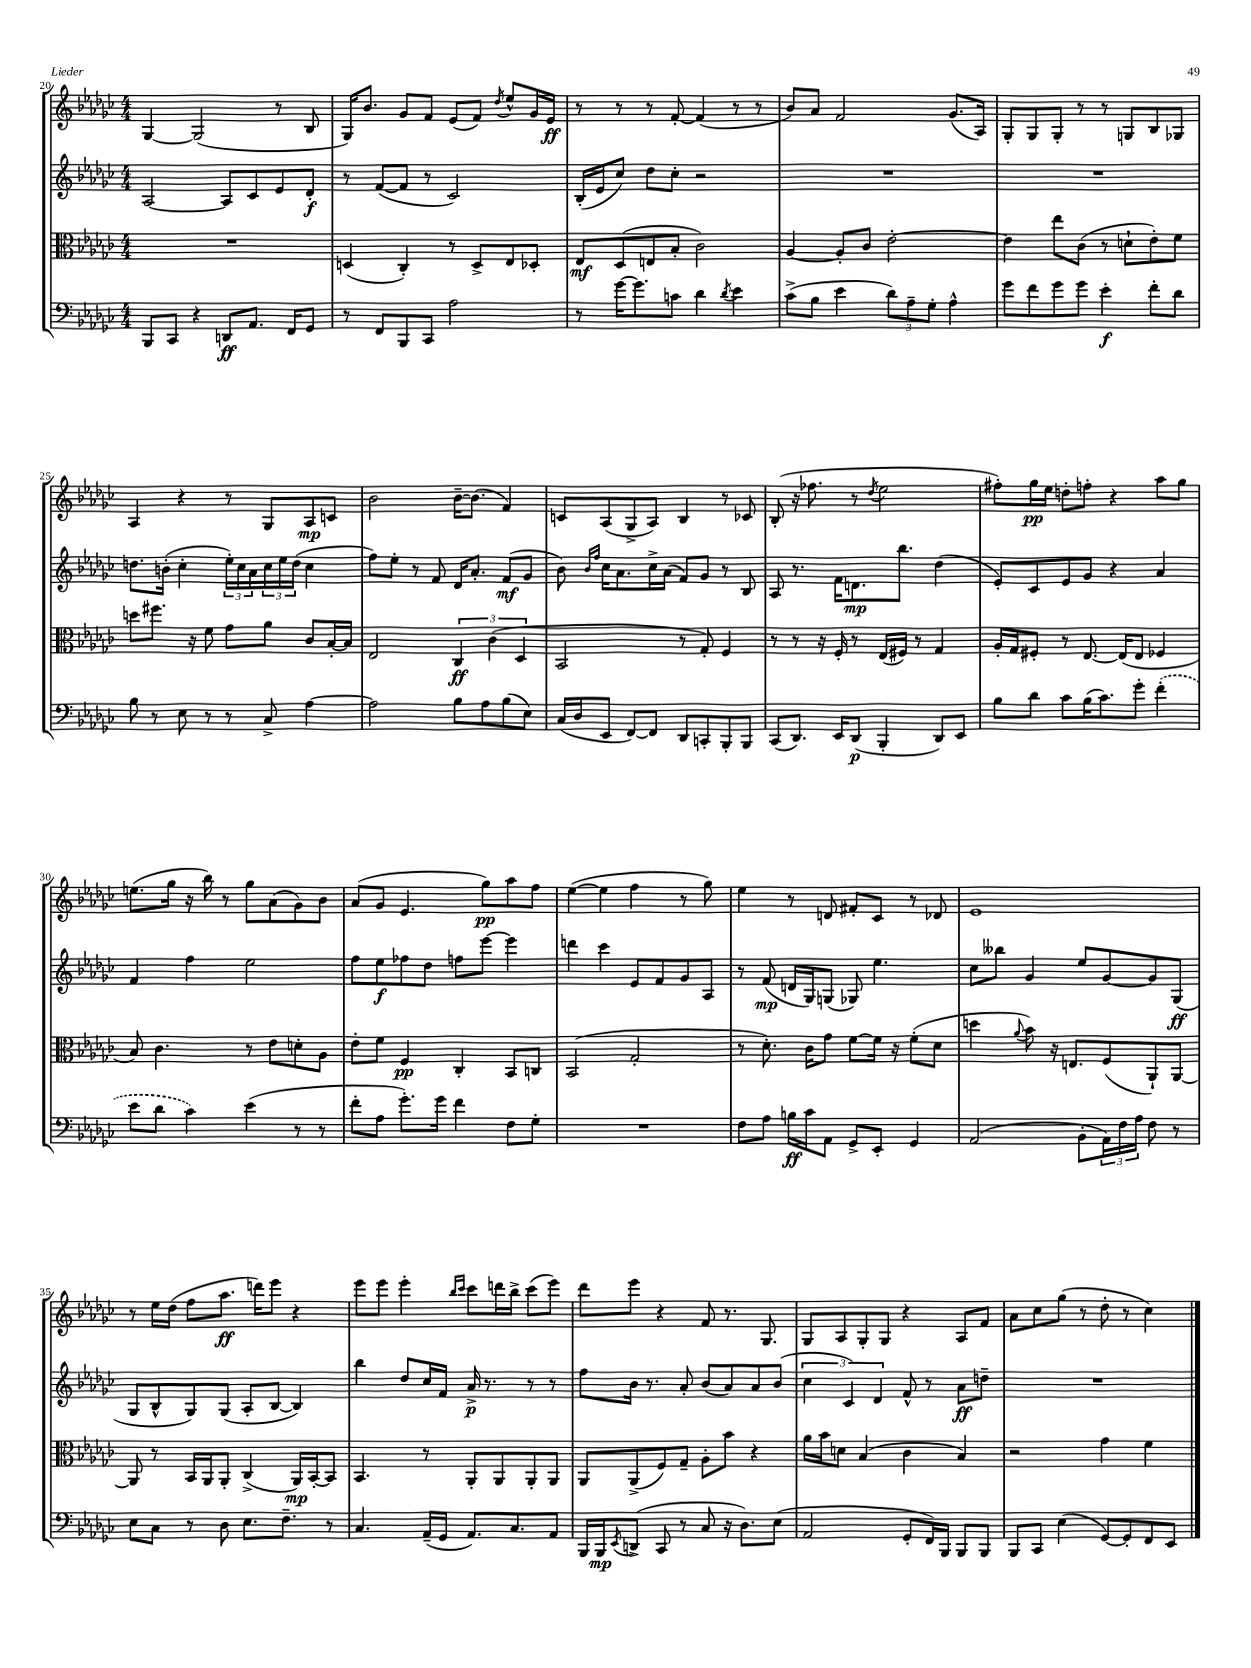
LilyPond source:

<<
\new StaffGroup <<
\new Staff = "s0" {
    \clef treble \key ges \major \numericTimeSignature \time 4/4
    ges4~ ges2( r8 bes8 |
    ges16) bes'8. ges'8 f'8 ees'8( f'8) \acciaccatura { des''8 } ees''8-^ ges'16 ees'16\ff |
    r8 r8 r8 f'8~-. f'4( r8 r8 |
    bes'8) aes'8 f'2 ges'8.( aes16) |
    ges8-. ges8 ges8-. r8 r8 g8 bes8 ges8 |
    aes4 r4 r8 ges8 aes8\mp c'8 |
    bes'2 bes'16~-- bes'8.( f'4) |
    c'8 aes8( ges8-> aes8) bes4 r8 ces'8 |
    bes8-.( r16 fes''8. r8 \acciaccatura { des''8 } ees''2 |
    fis''8-.) ges''16\pp ees''16 d''8-. f''8-. r4 aes''8 ges''8 |
    e''8.( ges''16 r16 bes''16) r8 ges''8 aes'8( ges'8) bes'8 |
    aes'8( ges'8 ees'4. ges''8\pp) aes''8 f''8 |
    ees''4~( ees''4 f''4 r8 ges''8) |
    ees''4 r8 d'8 fis'8-. ces'8 r8 des'8 |
    ees'1 |
    r8 ees''16 des''16( f''8 aes''8.\ff d'''16) ees'''8 r4 |
    ees'''8 ees'''8 ees'''4-. \grace { bes''16 ces'''16 } ces'''8 d'''16 bes''16-> ces'''8( ees'''8) |
    des'''8 ees'''8 r4 f'8 r8. ges8. |
    ges8 aes8 ges8-. ges8 r4 aes8 f'8 |
    aes'8 ces''8 ges''8( r8 des''8-. r8 ces''4) \bar "|." |
}
\new Staff = "s1" {
    \clef treble \key ges \major \numericTimeSignature \time 4/4
    aes2~ aes8 ces'8 ees'8 des'8-.\f |
    r8 f'8~( f'8 r8 ces'2) |
    bes16-.( ees'16 ces''8) des''8 ces''8-. r2 |
    R1 |
    R1 |
    d''8. b'16-.( ces''4-. \tuplet 3/2 { ees''16-.) ces''16 aes'16 } \tuplet 3/2 { ces''16 ees''16 d''16( } ces''4 |
    f''8) ees''8-. r8 f'8 des'16 aes'8.-. f'8\mf( ges'8 |
    bes'8) \grace { bes'16 f''16 } ces''16 aes'8. ces''16-> aes'16( f'8) ges'8 r8 bes8 |
    aes8 r8. f'16 d'8.\mp bes''8. des''4( |
    ees'8-.) ces'8 ees'8 ges'8 r4 aes'4 |
    f'4 f''4 ees''2 |
    f''8 ees''8\f fes''8 des''8 f''8 ees'''8~ ees'''4 |
    d'''4 ces'''4 ees'8 f'8 ges'8 aes8 |
    r8 f'8\mp( d'16 ges16) g8( ges8) ees''4. |
    ces''8 beses''8 ges'4 ees''8 ges'8~ ges'8 ges8\ff( |
    ges8 bes8-^ ges8) ges8( aes8-. bes8~ bes4) |
    bes''4 des''8 ces''16 f'16 aes'16->\p r8. r8 r8 |
    f''8 bes'16 r8. aes'8-. bes'8( aes'8) aes'8 bes'8( |
    \tuplet 3/2 { ces''4 ces'4) des'4 } f'8-^ r8 aes'8\ff d''8-- |
    R1 \bar "|." |
}
\new Staff = "s2" {
    \clef alto \key ges \major \numericTimeSignature \time 4/4
    R1 |
    d4( ces4-.) r8 d8-> ees8 des8-. |
    ees8\mf des8( e8 bes8-. ces'2) |
    aes4~ aes8-. ces'8 ees'2~-. |
    ees'4 ees''8 ces'8( r8 d'8-! ees'8-.) f'8 |
    d''8 fis''8. r16 f'8 ges'8 aes'8 ces'8 bes16~-. bes16 |
    ees2 \tuplet 3/2 { ces4\ff ces'4( des4 } |
    bes,2 r8 ges8-.) f4 |
    r8 r8 r16 f16-. r8 ees16( fis16) r8 ges4 |
    aes16-. ges16 fis8-. r8 ees8.~ ees16( ees8 fes4 |
    bes8) ces'4. r8 ees'8 d'8-. aes8 |
    ees'8-. f'8 f4\pp ces4-. bes,8 c8 |
    bes,2( ges2-. |
    r8 des'8.-.) ces'16 ges'8 f'8~ f'16 r16 f'8-.( des'8 |
    d''4 \appoggiatura { aes'8 } bes'8) r16 e8. f8( aes,8-!) aes,8~ |
    aes,8 r8 bes,16 aes,16 aes,8-. ces4->( aes,16\mp) bes,16~-. bes,8 |
    bes,4. r8 aes,8-. aes,8 aes,8-. aes,8 |
    aes,8 aes,8->( f8) ges8-- aes8-. bes'8 r4 |
    aes'16 bes'16 d'8 bes4( ces'4 bes4) |
    r2 ges'4 f'4 \bar "|." |
}
\new Staff = "s3" {
    \clef bass \key ges \major \numericTimeSignature \time 4/4
    bes,,8 ces,8 r4 d,8\ff aes,8. f,16 ges,8 |
    r8 f,8 bes,,8 ces,8 aes2 |
    r8 ges'16~ ges'8. c'8 des'4 \acciaccatura { des'8 } ees'4 |
    ces'8->( bes8 ees'4 \tuplet 3/2 { des'8) aes8-- ges8-. } aes4-^ |
    ges'8 f'8 ges'8 ges'8 ees'4-.\f f'8-. des'8 |
    bes8 r8 ees8 r8 r8 ces8-> aes4~ |
    aes2 bes8 aes8 bes8( ees8) |
    ces16( des16 ees,8 f,8~) f,8 des,8 c,8-. bes,,8-. bes,,8 |
    ces,8( des,8.) ees,16 des,8\p( bes,,4-. des,8) ees,8 |
    bes8 des'8 ces'8 bes16( ces'8.) ges'8-. \once \slurDashed f'4-.( |
    ees'8 des'8 ces'4) ees'4( r8 r8 |
    f'8-. aes8 ges'8.-.) ges'16 f'4 f8 ges8-. |
    R1 |
    f8 aes8 b16\ff ces'16 aes,8 ges,8-> ees,8-. ges,4 |
    aes,2( bes,8-. \tuplet 3/2 { aes,16) f16 aes16 } f8 r8 |
    ees8 ces8 r8 des8 ees8. f8.-- r8 |
    ces4. aes,16--( ges,16 aes,8.) ces8. aes,8 |
    bes,,16 bes,,16\mp \acciaccatura { ees,8 } d,8->( ces,8 r8 ces8 r16 des8.) ees8( |
    aes,2 ges,8-. f,16) bes,,16 bes,,8 bes,,8 |
    bes,,8 ces,8 ees4( ges,8~) ges,8-. f,8 ees,8 \bar "|." |
}
>>
>>
\layout { \context { \Score currentBarNumber = #20 } }
